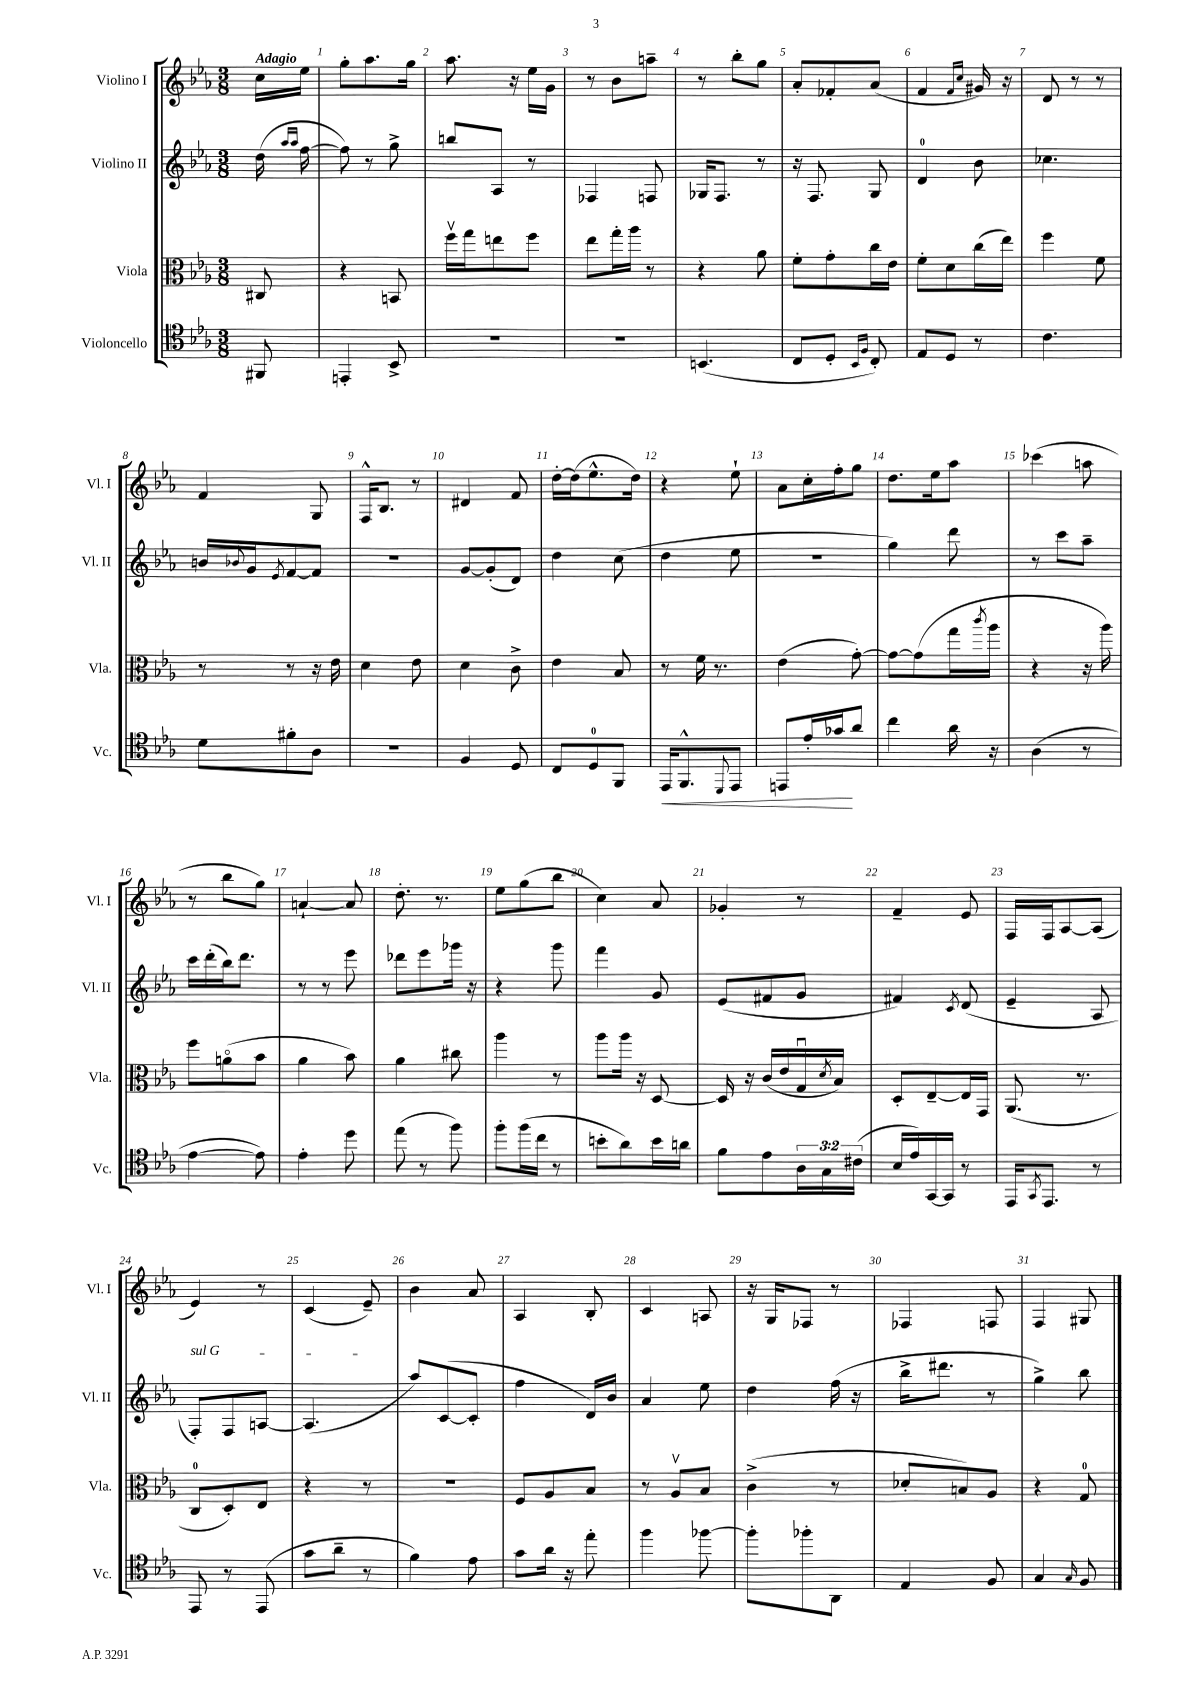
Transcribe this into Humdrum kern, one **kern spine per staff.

**kern	**dynam	**kern	**kern	**kern
*part4	*part4	*part3	*part2	*part1
*staff4	*staff4	*staff3	*staff2	*staff1
*I"Violoncello	*	*I"Viola	*I"Violino II	*I"Violino I
*I'Vc.	*	*I'Vla.	*I'Vl. II	*I'Vl. I
*clefC4	*	*clefC3	*clefG2	*clefG2
*k[b-e-a-]	*	*k[b-e-a-]	*k[b-e-a-]	*k[b-e-a-]
*M3/8	*	*M3/8	*M3/8	*M3/8
=	=	=	=	=
!	!	!	!	!LO:TX:a:B:t=Adagio
8FF#X/	.	8C#X/	(16dd\	16cc\LL
.	.	.	16qqaa-/LL	.
.	.	.	16qqaa-/JJ	.
.	.	.	[16ff\	16ee-\JJ
=1	=1	=1	=1	=1
4EEn'/	.	4r	8ff\])	8gg'\L
.	.	.	8r	8.aa-\
8BB-^/	.	8BBn/	8gg^\	.
.	.	.	.	16gg\Jk
=2	=2	=2	=2	=2
4.r	.	16ffv\LL	8bbn/L	8.aa-\
.	.	16gg\J	.	.
.	.	8een\	8A-/J	.
.	.	.	.	16r
.	.	8ff\J	8r	16ee-\LL
.	.	.	.	16g\JJ
=3	=3	=3	=3	=3
4.r	.	8ee-\L	4F-X/	8r
.	.	16gg'\L	.	8b-\L
.	.	16aa-\JJ	.	.
.	.	8r	8Fn/	8aan~\J
=4	=4	=4	=4	=4
(4.BBn/	.	4r	16G-X/KL	8r
.	.	.	8.F/J	.
.	.	.	.	8bb-'\L
.	.	8a-\	8r	8gg\J
=5	=5	=5	=5	=5
8C/L	.	8f'\L	16r	8a-'/L
.	.	.	8.F/	.
8D'/J	.	8g'\	.	8f-X'/
16qqBB-/LL	.	.	.	.
16qqF/JJ	.	.	.	.
8C'/)	.	16cc\L	8G/	(8a-/J
.	.	16e-\JJ	.	.
=6	=6	=6	=6	=6
8E-/L	.	8f'\L	4d/	4f/
8D/J	.	8d\	.	.
.	.	.	.	16qqf/LL
.	.	.	.	16qqcc/JJ
8r	.	(16cc\L	8b-\	16g#X/)
.	.	16ee-\JJ)	.	16r
=7	=7	=7	=7	=7
4.c\	.	4ff\	4.cc-X\	8d/
.	.	.	.	8r
.	.	8f\	.	8r
!!LO:LB:g=z
=8	=8	=8	=8	=8
8d\L	.	8r	16bn/LL	4f/
.	.	.	8qqb-X/	.
.	.	.	16g/J	.
.	.	.	8qe-/	.
8f#X'\	.	8r	[8f/	.
8A-\J	.	16r	8f/J]	8G/
.	.	16e-\	.	.
=9	=9	=9	=9	=9
4.r	.	4d\	4.r	16F^^/KL
.	.	.	.	8.B-/J
.	.	8e-\	.	8r
=10	=10	=10	=10	=10
4F/	.	4d\	[8g/L	4d#X/
.	.	.	(8g'/]	.
8D/	.	8c^\	8d/J)	8f/
=11	=11	=11	=11	=11
8C/L	.	4e-\	4dd\	[16dd'\LL
.	.	.	.	(16dd\J]
8D/	.	.	.	8.ee-^^\
8FF/J	.	8B-/	(8cc\	.
.	.	.	.	16dd\Jk)
=12	=12	=12	=12	=12
!	!LO:HP:b	!	!	!
16EE-/KL	<	8r	4dd\	4r
8.FF^^/	.	.	.	.
.	.	16f\	.	.
.	.	8.r	.	.
8qqDD/	.	.	.	.
8EE-/J	.	.	8ee-\	8ee-`\
=13	=13	=13	=13	=13
8EEn/L	.	(4e-\	4.r	8a-\L
16e-'/L	.	.	.	16cc'\L
16g-X/J	.	.	.	16ff'\J
8a-/J	[	[8g'\)	.	8gg\J
=14	=14	=14	=14	=14
4cc\	.	8g\L_	4gg\)	8.dd\L
.	.	(8g\]	.	.
.	.	.	.	16ee-\k
16a-\	.	16gg\L	8ddd\	8aa-\J
.	.	8qccc/	.	.
16r	.	16aa-\JJ	.	.
=15	=15	=15	=15	=15
(4A-\	.	4r	8r	(4ccc-X\
.	.	.	8ccc\L	.
8r	.	16r	8aa-~\J	8aan\
.	.	16aa-\)	.	.
!!LO:LB:g=z
=16	=16	=16	=16	=16
[4e-\	.	8ff\L	16ccc\LL	8r
.	.	.	(16ddd'\	.
.	.	(8an\	16bb-\J)	8bb-\L
.	.	.	8.ddd\J	.
8e-\])	.	8b-\J	.	8gg\J)
=17	=17	=17	=17	=17
4e-'\	.	4a-\	8r	[4an`/
.	.	.	8r	.
8dd\	.	8b-\)	8eee-\	8a/]
=18	=18	=18	=18	=18
(8ee-\	.	4a-\	8ddd-X\L	8.dd'\
8r	.	.	8eee-\	.
.	.	.	.	8.r
8ff\)	.	8cc#X\	16ggg-X\Jk	.
.	.	.	16r	.
=19	=19	=19	=19	=19
8ff'\L	.	4aa-\	4r	8ee-\L
(16ff\L	.	.	.	(8gg\
16cc\JJ	.	.	.	.
8r	.	8r	8ggg\	8bb-\J
=20	=20	=20	=20	=20
8bn'\L	.	8aa-\L	4fff\	4cc\)
8a-\)	.	16aa-\Jk	.	.
.	.	16r	.	.
16b\L	.	[8D/	8g/	8a-/
16an\JJ	.	.	.	.
=21	=21	=21	=21	=21
8f\L	.	16D/]	(8e-/L	4g-X'/
.	.	16r	.	.
8e-\	.	(16c/LL	8f#X/	.
.	.	16e-/	.	.
24A-\L	.	16Gu/	8g/J	8r
24G\	.	.	.	.
.	.	8qd/	.	.
.	.	16B-/JJ)	.	.
(24c#X\JJ	.	.	.	.
=22	=22	=22	=22	=22
16B-/LL	.	8D'/L	4f#X/)	4f~/
16e-/)	.	.	.	.
[16GG/	.	[8E-~/	.	.
16GG/JJ]	.	.	.	.
.	.	.	8qc/	.
8r	.	16E-/L]	(8d/	8e-/
.	.	16GG/JJ	.	.
=23	=23	=23	=23	=23
16EE-/KL	.	(8.AA-/	4e-~/	16F/LL
8qGG/	.	.	.	.
8.EE-/J	.	.	.	16F/J
.	.	.	.	[8A-/
.	.	8.r	.	.
8r	.	.	8A-/	(8A-/J]
!!LO:LB:g=z
=24	=24	=24	=24	=24
!	!	!	!LO:TX:a:i:t=sul G	!
8EE-/	.	8C/L	8F'/L)	4e-/)
8r	.	8D'/)	8F/	.
(8EE-/	.	8E-/J	[8An/J	8r
=25	=25	=25	=25	=25
8g\L	.	4r	(4.A/]	(4c/
8a-~\J	.	.	.	.
8r	.	8r	.	8e-~/)
=26	=26	=26	=26	=26
4f\)	.	4.r	8aa-/L)	4b-\
.	.	.	([8c/	.
8e-\	.	.	8c'/J]	8a-/
=27	=27	=27	=27	=27
8g\L	.	8F/L	4ff\	4A-/
16a-\Jk	.	8A-/	.	.
16r	.	.	.	.
8ee-'\	.	8B-/J	16d/LL)	8B-'/
.	.	.	16b-/JJ	.
=28	=28	=28	=28	=28
4ff\	.	8r	4a-/	4c/
.	.	8A-v/L	.	.
[8ff-X\	.	8B-/J	8ee-\	8An/
=29	=29	=29	=29	=29
8ff-'\L]	.	(4c^\	4dd\	16r
.	.	.	.	16G/KL
8ff-X'\	.	.	.	8F-X/J
8AA-\J	.	8r	(16ff\	8r
.	.	.	16r	.
=30	=30	=30	=30	=30
4E-/	.	8d-X'/L	16bb-^\KL	4F-X/
.	.	.	8.ddd#X\J	.
.	.	8Bn/)	.	.
8F/	.	8A-/J	8r	8Fn/
=31	=31	=31	=31	=31
4G/	.	4r	4gg^\)	4F/
16qqG/	.	.	.	.
8F/	.	8G/	8bb-\	8G#X/
==	==	==	==	==
*-	*-	*-	*-	*-
